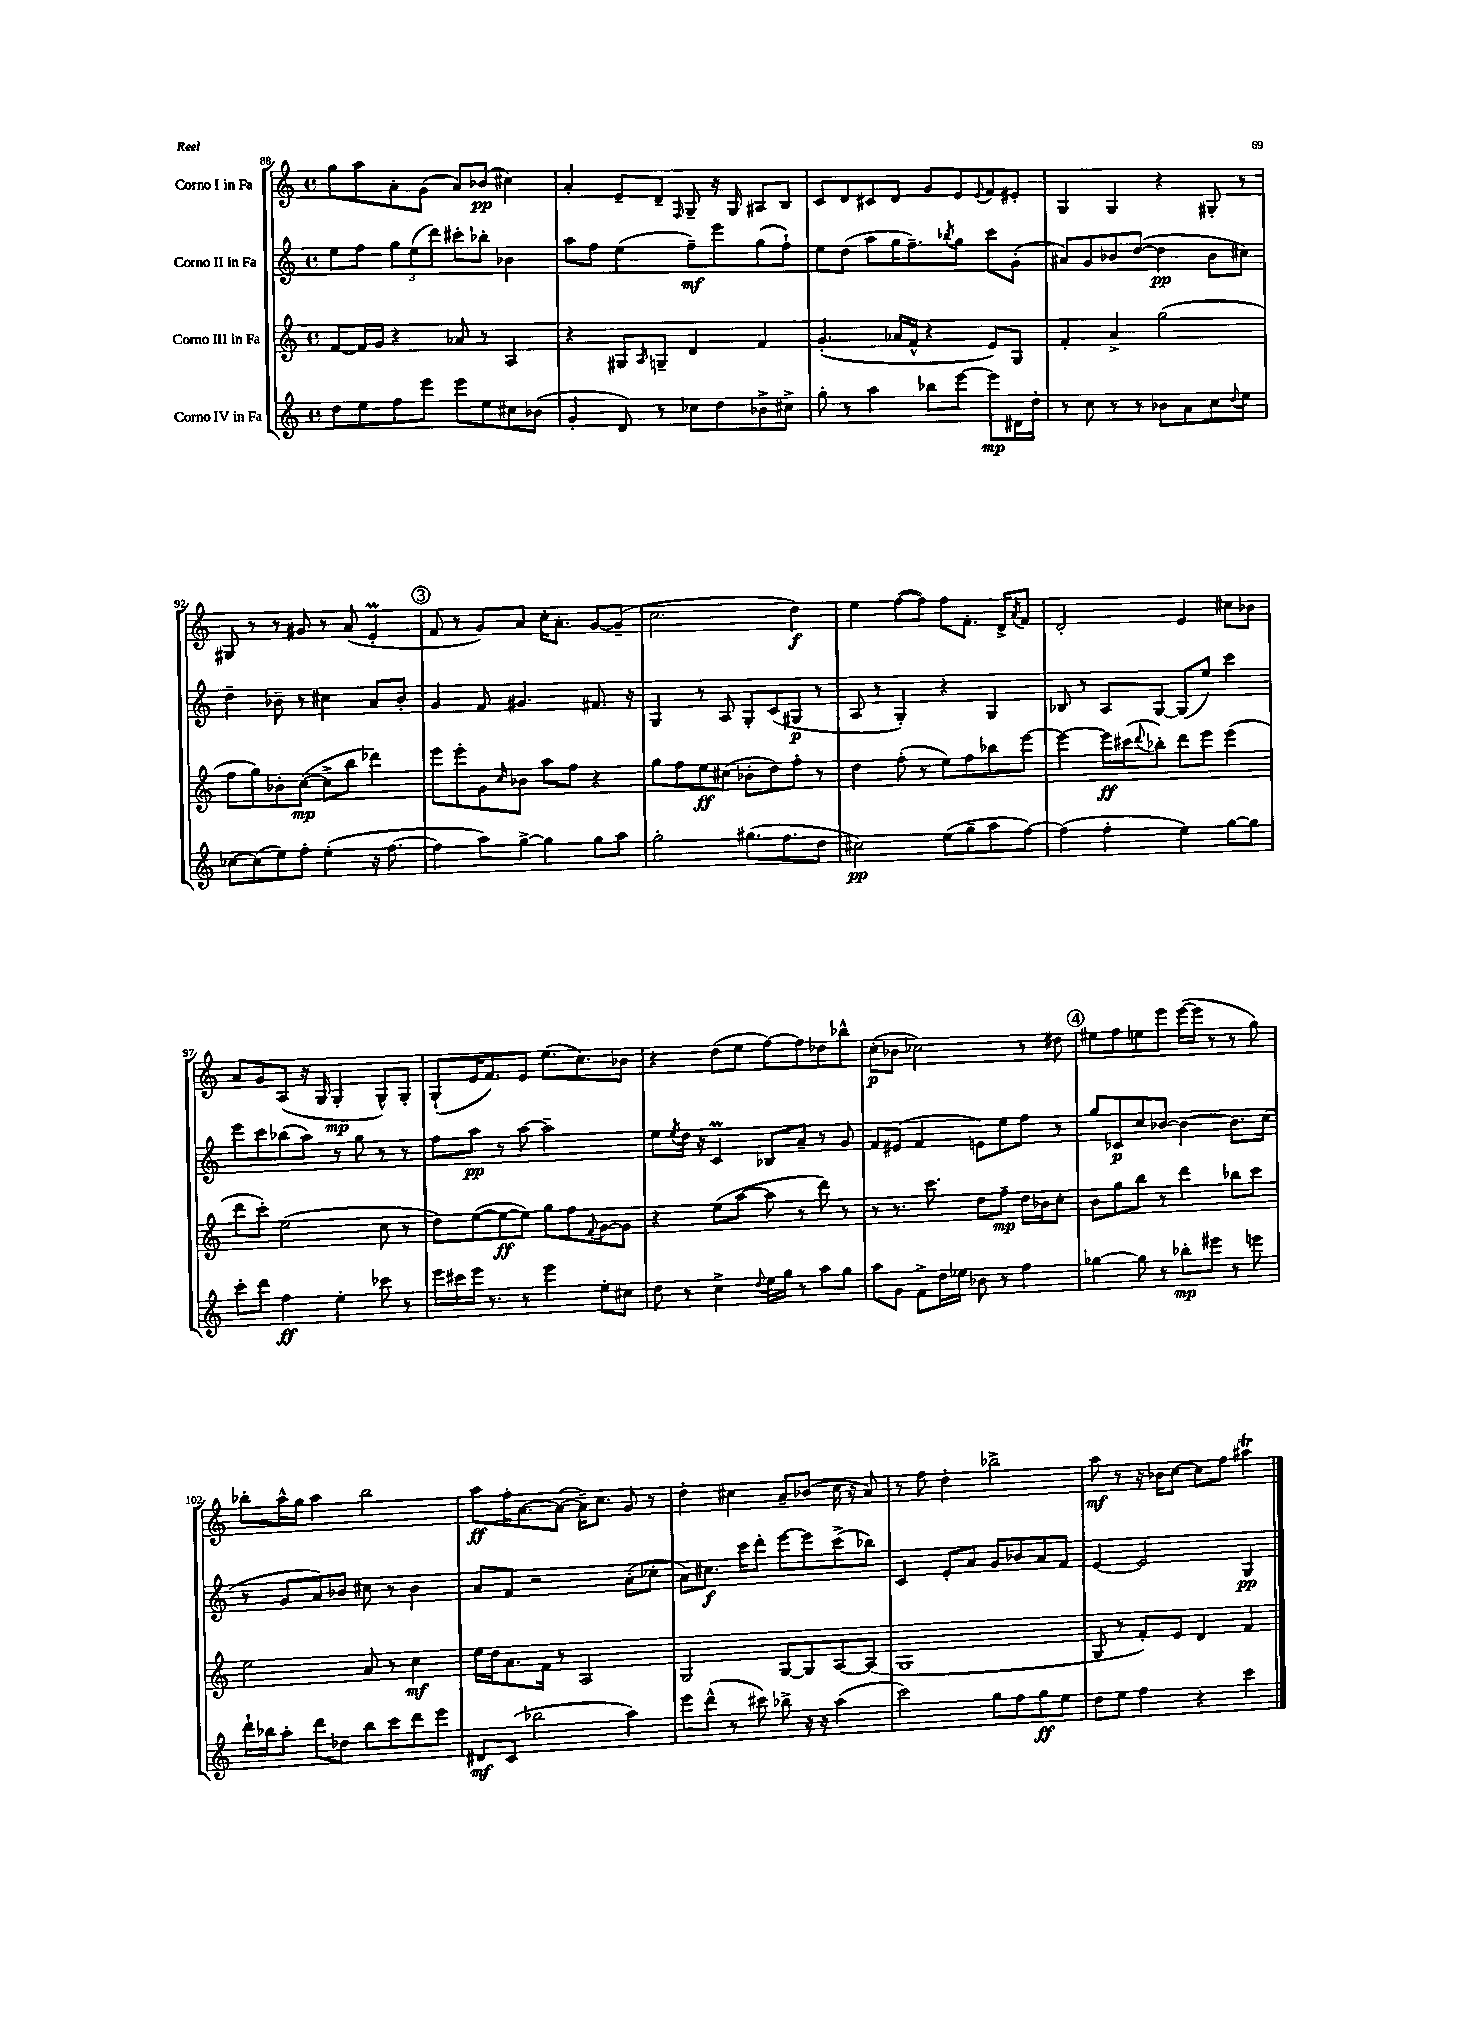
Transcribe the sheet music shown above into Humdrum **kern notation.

**kern	**dynam	**kern	**dynam	**kern	**dynam	**kern	**dynam
*part4	*part4	*part3	*part3	*part2	*part2	*part1	*part1
*staff4	*staff4	*staff3	*staff3	*staff2	*staff2	*staff1	*staff1
*I"Corno IV in Fa	*	*I"Corno III in Fa	*	*I"Corno II in Fa	*	*I"Corno I in Fa	*
*clefG2	*	*clefG2	*	*clefG2	*	*clefG2	*
*k[]	*	*k[]	*	*k[]	*	*k[]	*
*M4/4	*	*M4/4	*	*M4/4	*	*M4/4	*
*met(c)	*	*met(c)	*	*met(c)	*	*met(c)	*
=88	=88	=88	=88	=88	=88	=88	=88
8dd\L	.	[8f/L	.	8ee\L	.	8gg\L	.
8ee\	.	16f/L]	.	8ff\J	.	8aa\	.
.	.	16g/JJ	.	.	.	.	.
8ff\	.	4r	.	12gg\L	.	8a'\	.
.	.	.	.	(12ee\	.	.	.
8eee\J	.	.	.	.	.	(8g\J	.
.	.	.	.	12ddd\J)	.	.	.
8eee\L	.	8a-X/	.	8ccc#X'\L	.	8a/L)	.
8ee\	.	8r	.	8bb-X'\J	.	(8b-X/J	pp
8cc#X\	.	4A/	.	4b-X\	.	4cc#X\)	.
(8b-X\J	.	.	.	.	.	.	.
=89	=89	=89	=89	=89	=89	=89	=89
4g'/	.	4r	.	8aa\L	.	4a'/	.
.	.	.	.	8ff\J	.	.	.
8d/)	.	8G#X/L	.	(4ee\	.	8e~/L	.
.	.	16qqA/	.	.	.	.	.
8r	.	8Gn~/J	.	.	.	8d~/J	.
.	.	.	.	.	.	16qqF/	.
8cc-X\L	.	4d/	.	8ff~\L)	mf	8G~/	.
8dd\	.	.	.	8eee\	.	16r	.
.	.	.	.	.	.	16G/	.
8b-X^\	.	4f/	.	(8gg\	.	8A#X/L	.
8cc#X^\J	.	.	.	8ff`\J)	.	8B/J	.
=90	=90	=90	=90	=90	=90	=90	=90
8gg'\	.	(4.g'/	.	8ee\L	.	8c/L	.
8r	.	.	.	(8dd\J	.	8d/	.
4aa\	.	.	.	8aa\L	.	8c#X/	.
.	.	16a-X/LL	.	16gg\K	.	8d/J	.
.	.	16f^^/JJ	.	8.ff~\)	.	.	.
8bb-X\L	.	4r	.	.	.	8g/L	.
.	.	.	.	8qbb-X/	.	.	.
[8eee\J	.	.	.	8gg\J	.	8e/	.
.	.	.	.	.	.	8qqe/	.
8eee\L]	mp	8e/L)	.	8ccc\L	.	8f/	.
16d#X\L	.	8G/J	.	(8g'\J	.	8e#X'/J	.
16dd'\JJ	.	.	.	.	.	.	.
=91	=91	=91	=91	=91	=91	=91	=91
8r	.	4f'/	.	8a#X/L)	.	4G/	.
8cc\	.	.	.	8g/	.	.	.
8r	.	4a^/	.	8b-X/	.	4G/	.
8r	.	.	.	([8dd/J	.	.	.
8b-X\L	.	(2gg\	.	4dd\]	pp	4r	.
8a\	.	.	.	.	.	.	.
8cc\	.	.	.	8b-\L	.	8G#X'/	.
8qqdd/	.	.	.	.	.	.	.
8ee\J	.	.	.	8cc#X\J)	.	8r	.
!!LO:LB:g=z
=92	=92	=92	=92	=92	=92	=92	=92
[8cc-X\L	.	8ff\L	.	4dd~\	.	8G#X/	.
(8cc-\]	.	8gg\)	.	.	.	8r	.
8ee\)	.	8b-X'\	.	8b-X~\	.	8r	.
8ff'\J	.	([8cc\J	mp	8r	.	8g#X/	.
(4ee'\	.	8cc^\L]	.	4cc#X\	.	8r	.
.	.	8bb\J	.	.	.	(8a/	.
16r	.	4ddd-X\)	.	8a/L	.	4em'/	.
[8.ff\	.	.	.	.	.	.	.
.	.	.	.	8b-'/J	.	.	.
!!LO:REH:place=s1:t=3
=93	=93	=93	=93	=93	=93	=93	=93
4ff\]	.	8eee\L	.	4g/	.	8f/	.
.	.	8eee'\	.	.	.	8r	.
8aa\L)	.	8g\	.	8f/	.	8g/L)	.
.	.	16qqcc/	.	.	.	.	.
[8gg^\J	.	8b-X\J	.	4.g#X/	.	8a/J	.
4gg\]	.	8aa\L	.	.	.	16cc'\KL	.
.	.	.	.	.	.	8.a'\J	.
.	.	8ff\J	.	.	.	.	.
8gg\L	.	4r	.	8.f#X/	.	[8g/L	.
8aa\J	.	.	.	.	.	(8g~/J]	.
.	.	.	.	16r	.	.	.
=94	=94	=94	=94	=94	=94	=94	=94
2gg'\	.	8gg\L	.	4G/	.	2.cc\	.
.	.	8ff\	.	.	.	.	.
.	.	8ee\	ff	8r	.	.	.
.	.	(8cc#X\J	.	8A/	.	.	.
(8.gg#X\L	.	8b-X'\L	.	8G'/L	.	.	.
.	.	8dd\)	.	(8c/	.	.	.
8.ff\	.	.	.	.	.	.	.
.	.	8ff'\J	.	8G#X/J	p	4dd\)	f
8dd\J	.	8r	.	8r	.	.	.
=95	=95	=95	=95	=95	=95	=95	=95
2cc#X\)	pp	4dd\	.	8A/	.	4ee\	.
.	.	.	.	8r	.	.	.
.	.	(8ff'\	.	4G'/)	.	([8ff\L	.
.	.	8r	.	.	.	8ff\J])	.
(8ee\L	.	8ee\L)	.	4r	.	8ff\L	.
8gg~\	.	8ff\	.	.	.	8.f'\J	.
8aa\	.	8bb-X\	.	4G/	.	.	.
.	.	.	.	.	.	16d^/KL	.
.	.	.	.	.	.	8qa/	.
[8ff\J)	.	[8eee\J	.	.	.	8f/J	.
=96	=96	=96	=96	=96	=96	=96	=96
(4ff\]	.	4eee\_	.	8B-X/	.	2d'/	.
.	.	.	.	8r	.	.	.
4ff'\	.	16eee\LL]	ff	8A/L	.	.	.
.	.	(16ccc#X\J	.	.	.	.	.
.	.	8qqddd/	.	.	.	.	.
.	.	8bb-X'\J)	.	[8G/J	.	.	.
4ee\)	.	8ddd\L	.	(8G/L]	.	4e/	.
.	.	8eee\J	.	8ee/J)	.	.	.
[8gg\L	.	(4eee\	.	4ccc\	.	8cc#X\L	.
8gg\J]	.	.	.	.	.	8b-X\J	.
!!LO:LB:g=z
=97	=97	=97	=97	=97	=97	=97	=97
8ccc'\L	.	8ddd\L	.	8eee\L	.	8a/L	.
8ddd\J	.	8ccc'\J)	.	8ccc\	.	8g/	.
4ff\	ff	(2ee\	.	(8bb-X\	.	(8A/J	.
.	.	.	.	8aa\J)	.	16r	.
.	.	.	.	.	.	16G/	.
4ee'\	.	.	.	8r	.	4G'/	mp
.	.	.	.	8gg\	.	.	.
8ccc-X\	.	8cc\	.	8r	.	8G^^/L)	.
8r	.	8r	.	8r	.	8G'/J	.
=98	=98	=98	=98	=98	=98	=98	=98
16eee\LL	.	8dd\L)	.	8ff\L	.	(8G`/L	.
16ccc#X\	.	.	.	.	.	.	.
16eee\JJ	.	([8ee\	.	8aa\J	pp	16e/K	.
8.r	.	.	.	.	.	8.f/)	.
.	.	8ee\_	ff	8r	.	.	.
8r	.	8ee\J])	.	[8aa\	.	8e/J	.
4eee\	.	8gg\L	.	2aa~\]	.	(8.ee\L	.
.	.	8ff\	.	.	.	.	.
.	.	.	.	.	.	8.cc\)	.
.	.	8qqf/	.	.	.	.	.
8ee'\L	.	[8g\	.	.	.	.	.
8cc#X\J	.	8g\J]	.	.	.	8b-X\J	.
=99	=99	=99	=99	=99	=99	=99	=99
8dd\	.	4r	.	8ee\L	.	4r	.
.	.	.	.	8qee/	.	.	.
8r	.	.	.	16dd\Jk	.	.	.
.	.	.	.	16r	.	.	.
4cc^\	.	(8ee\L	.	4cM/	.	(8dd\L	.
.	.	[8aa\J	.	.	.	8ee\J	.
8qqdd/	.	.	.	.	.	.	.
16ee\LL	.	8aa\]	.	8B-X/L	.	[8ff\L)	.
16gg\JJ	.	.	.	.	.	.	.
8r	.	8r	.	8a~/J	.	8ff\]	.
8aa\L	.	8ddd\)	.	8r	.	8dd-X\	.
8gg\J	.	8r	.	8g/	.	8bb-X^^\J	.
=100	=100	=100	=100	=100	=100	=100	=100
8aa\L	.	8r	.	8f/L	.	(8cc'\L	p
8g\J	.	8.r	.	(8e#X/J	.	8b-X\J	.
8f^\L	.	.	.	4f/	.	2cc-X\)	.
.	.	8.ccc\	.	.	.	.	.
16dd\L	.	.	.	.	.	.	.
16ee-X\JJ	.	.	.	.	.	.	.
8b-X\	.	8dd\L	.	8en\L)	.	.	.
8r	.	8ff~\J	mp	8ee\	.	.	.
4ff\	.	16dd\LL	.	8ff\J	.	8r	.
.	.	16b-X\J	.	.	.	.	.
.	.	8cc'\J	.	8r	.	8dd#X\	.
!!LO:REH:place=s1:t=4
=101	=101	=101	=101	=101	=101	=101	=101
[4gg-X\	.	8b\L	.	8gg/L	.	8ee#X\L	.
.	.	8gg\	.	8c-X/	p	8ff\	.
8gg-\]	.	8bb\J	.	8cc/	.	8een\	.
8r	.	8r	.	[8b-X/J	.	8eee\J	.
8bb-X'\L	mp	4ddd\	.	4b-\_	.	([16eee\LL	.
.	.	.	.	.	.	16eee\JJ]	.
8eee#X\J	.	.	.	.	.	8r	.
8r	.	8bb-X\L	.	8.b-\L]	.	8r	.
8eeen\	.	8ccc\J	.	.	.	8gg\)	.
.	.	.	.	(16cc\Jk	.	.	.
!!LO:LB:g=z
=102	=102	=102	=102	=102	=102	=102	=102
16ddd`\LL	.	2ee\	.	8r	.	8bb-X'\L	.
16bb-X\J	.	.	.	.	.	.	.
8aa'\J	.	.	.	8g/L	.	16aa^^\L	.
.	.	.	.	.	.	16gg\JJ	.
8ddd\L	.	.	.	8a/)	.	4aa\	.
8dd-X\J	.	.	.	8b-X/J	.	.	.
8bb-\L	.	8a/	.	8cc#X\	.	2bb-\	.
8ccc\	.	8r	.	8r	.	.	.
8ddd\	.	4cc\	mf	4b-\	.	.	.
8eee\J	.	.	.	.	.	.	.
=103	=103	=103	=103	=103	=103	=103	=103
8d#X/L	mf	16ee\LL	.	8a/L	.	8aa\L	ff
.	.	16dd\J	.	.	.	.	.
(8c/J	.	8.a\	.	8f/J	.	16ff'\K	.
.	.	.	.	.	.	[8.a\	.
2bb-X\	.	.	.	2r	.	.	.
.	.	16f\Jk	.	.	.	.	.
.	.	8r	.	.	.	(8a\J_	.
.	.	2A/	.	.	.	16a~\KL])	.
.	.	.	.	.	.	8.cc\J	.
4aa\)	.	.	.	(8a'\L	.	8g/	.
.	.	.	.	8cc-X'\J	.	8r	.
=104	=104	=104	=104	=104	=104	=104	=104
8eee\L	.	2G/	.	8a\L)	.	4dd'\	.
(8ddd^^\J	.	.	.	8.cc#X\J	f	.	.
8r	.	.	.	.	.	4cc#X\	.
.	.	.	.	16ccc\KL	.	.	.
8ccc#X\)	.	.	.	8ddd'\J	.	.	.
8bb-X^\	.	[8G/L	.	[8eee\L	.	8a~/L	.
16r	.	8G/]	.	8eee\]	.	(8b-X/J	.
16r	.	.	.	.	.	.	.
(4aa\	.	[8A/	.	(8ccc^\	.	16cc#\	.
.	.	.	.	.	.	16r	.
.	.	(8A/J]	.	8bb-X\J)	.	8a/)	.
=105	=105	=105	=105	=105	=105	=105	=105
2ccc\)	.	1G	.	4c/	.	8r	.
.	.	.	.	.	.	8ff\	.
.	.	.	.	8e'/L	.	4dd'\	.
.	.	.	.	8a/J	.	.	.
8gg\L	.	.	.	8g/L	.	2bb-X^\	.
8ff\	.	.	.	8b-X/	.	.	.
8gg\	ff	.	.	8a/	.	.	.
8ee\J	.	.	.	8f/J	.	.	.
=106	=106	=106	=106	=106	=106	=106	=106
8dd\L	.	8G/	.	[4e/	.	8aa\	mf
8ee\J	.	8r	.	.	.	8r	.
4ff\	.	8f'/L)	.	2e/]	.	16r	.
.	.	.	.	.	.	16b-X\KL	.
.	.	8e/J	.	.	.	[8cc\J	.
4r	.	4d/	.	.	.	8cc\L]	.
.	.	.	.	.	.	8ff\J	.
4ccc\	.	4f/	.	4G/	pp	4aa#Xt\	.
==	==	==	==	==	==	==	==
*-	*-	*-	*-	*-	*-	*-	*-
